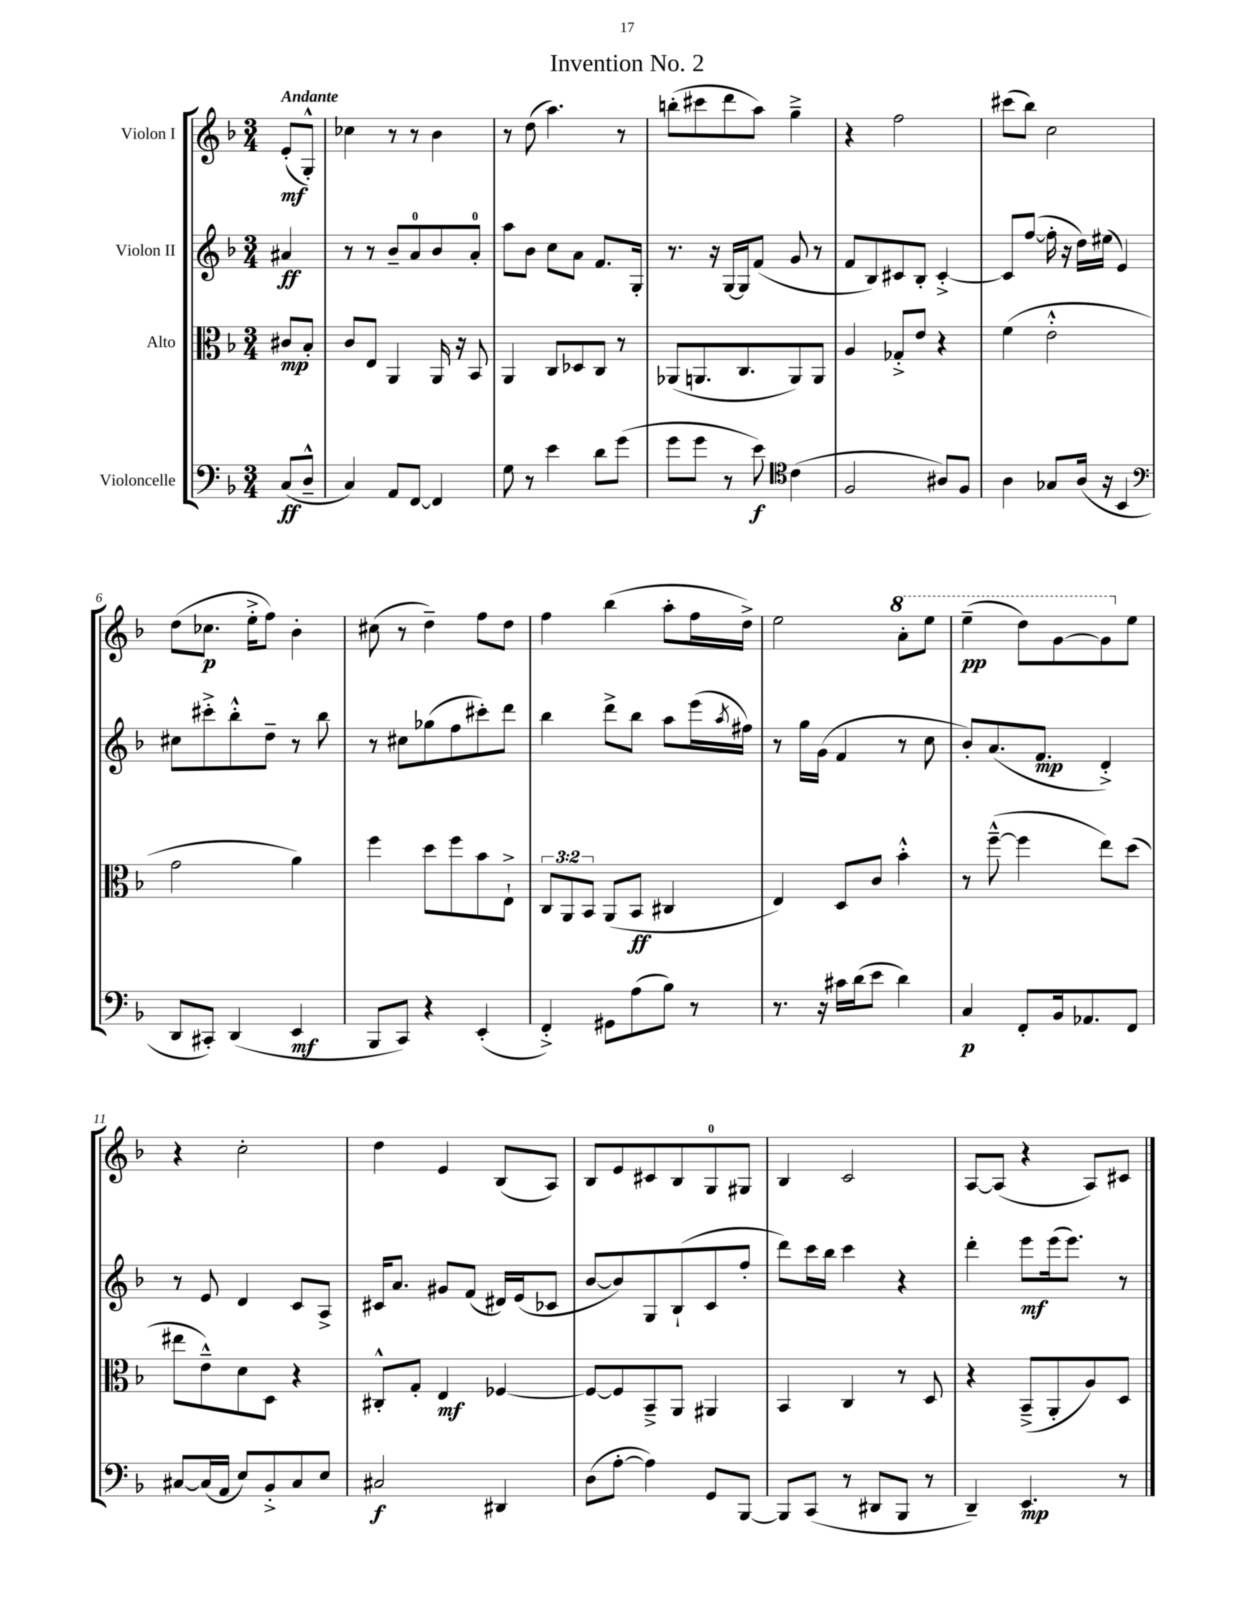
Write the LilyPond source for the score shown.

\header { title = "Invention No. 2" }
<<
\new StaffGroup <<
\new Staff = "s0" \with { instrumentName = "Violon I" } {
    \clef treble \key f \major \numericTimeSignature \time 3/4 \partial 4 \tempo "Andante"
    e'8-.\mf( g8-.-^) |
    ces''4 r8 r8 bes'4 |
    r8 d''8( a''4.) r8 |
    b''8-.( cis'''8 d'''8 a''8) g''4---> |
    r4 f''2 |
    cis'''8( bes''8) c''2 |
    d''8( ces''8.\p e''16-.-> f''8) bes'4-. |
    cis''8( r8 d''4--) f''8 d''8 |
    f''4 bes''4( a''8-. f''16 d''16->) |
    e''2 \ottava #1 a''8-. e'''8 |
    e'''4--\pp( d'''8) g''8~ g''8 \ottava #0 e''8 |
    r4 c''2-. |
    d''4 e'4 bes8( a8) |
    bes8 e'8 cis'8 bes8 g8-0 gis8 |
    bes4 c'2 |
    a8~ a8( r4 a8) cis'8 \bar "|." |
}
\new Staff = "s1" \with { instrumentName = "Violon II" } {
    \clef treble \key f \major \numericTimeSignature \time 3/4 \partial 4
    ais'4\ff |
    r8 r8 bes'8-- a'8-0 bes'8 a'8-0-. |
    a''8 bes'8 c''8 a'8 f'8. g16-. |
    r8. r16 g16~ g16 f'8( g'8 r8 |
    f'8 bes8) cis'8 bes8-. cis'4~-.-> |
    cis'8 f''8~( f''16-. r16 d''16) eis''16( e'4) |
    cis''8 cis'''8-.-> bes''8-.-^ d''8-- r8 bes''8 |
    r8 cis''8 ges''8( f''8 cis'''8-.) d'''8 |
    bes''4 d'''8-> bes''8 a''8 e'''16( \acciaccatura { a''8 } fis''16) |
    r8 g''16 g'16( f'4 r8 c''8 |
    bes'8-.) a'8.( f'8.\mp d'4-.->) |
    r8 e'8 d'4 c'8 a8-> |
    cis'16 a'8. gis'8 f'8( dis'16) e'16( ces'8 |
    bes'8~ bes'8) g8 bes8-!( c'8 f''8-. |
    d'''8) c'''16 bes''16 c'''4 r4 |
    d'''4-. e'''8\mf e'''16( e'''8.) r8 \bar "|." |
}
\new Staff = "s2" \with { instrumentName = "Alto" } {
    \clef alto \key f \major \numericTimeSignature \time 3/4 \override Staff.TupletNumber.text = #tuplet-number::calc-fraction-text \partial 4
    cis'8\mp bes8-. |
    c'8 e8 a,4 a,16 r16 bes,8 |
    a,4 c8 des8 c8 r8 |
    aes,8( a,8. c8. a,8) a,8 |
    a4 ges8-.-> e'8 r4 |
    f'4( e'2-.-^ |
    g'2 a'4) |
    f''4 d''8 f''8 bes'8 e8-!-> |
    \tuplet 3/2 { c8 a,8 bes,8 } a,8( bes,8\ff cis4 |
    e4) d8 c'8 bes'4-.-^ |
    r8 f''8~---^( f''4 e''8) d''8( |
    eis''8 e'8---^) d'8 d8 r4 |
    cis8-.-^ g8-. e4\mf fes4~ |
    fes8~ fes8 bes,8---> a,8 ais,4 |
    bes,4 c4 r8 d8 |
    r4 bes,8--->( a,8-. a8) d8 \bar "|." |
}
\new Staff = "s3" \with { instrumentName = "Violoncelle" } {
    \clef bass \key f \major \numericTimeSignature \time 3/4 \partial 4
    c8\ff( d8---^ |
    c4) a,8 f,8~ f,4 |
    g8 r8 e'4 d'8 g'8( |
    g'8 g'8 r8 e'8\f) \clef tenor c'4( |
    f2 ais8) f8 |
    a4 ges8 a16( r16 bes,4 |
    \clef bass d,8 cis,8-.) d,4( e,4\mf |
    bes,,8 c,8) r4 e,4-.( |
    f,4-.->) gis,8 a8( bes8) r8 |
    r8. r16 cis'16 d'16( e'8 d'4) |
    c4\p f,8-. bes,16 aes,8. f,8 |
    cis8~ cis16( a,16 e8) bes,8-.-> cis8 e8 |
    cis2\f dis,4 |
    d8( a8~-. a4) g,8 bes,,8~ |
    bes,,8 c,8( r8 dis,8 bes,,8 r8 |
    d,4--) e,4.\mp r8 \bar "|." |
}
>>
>>
